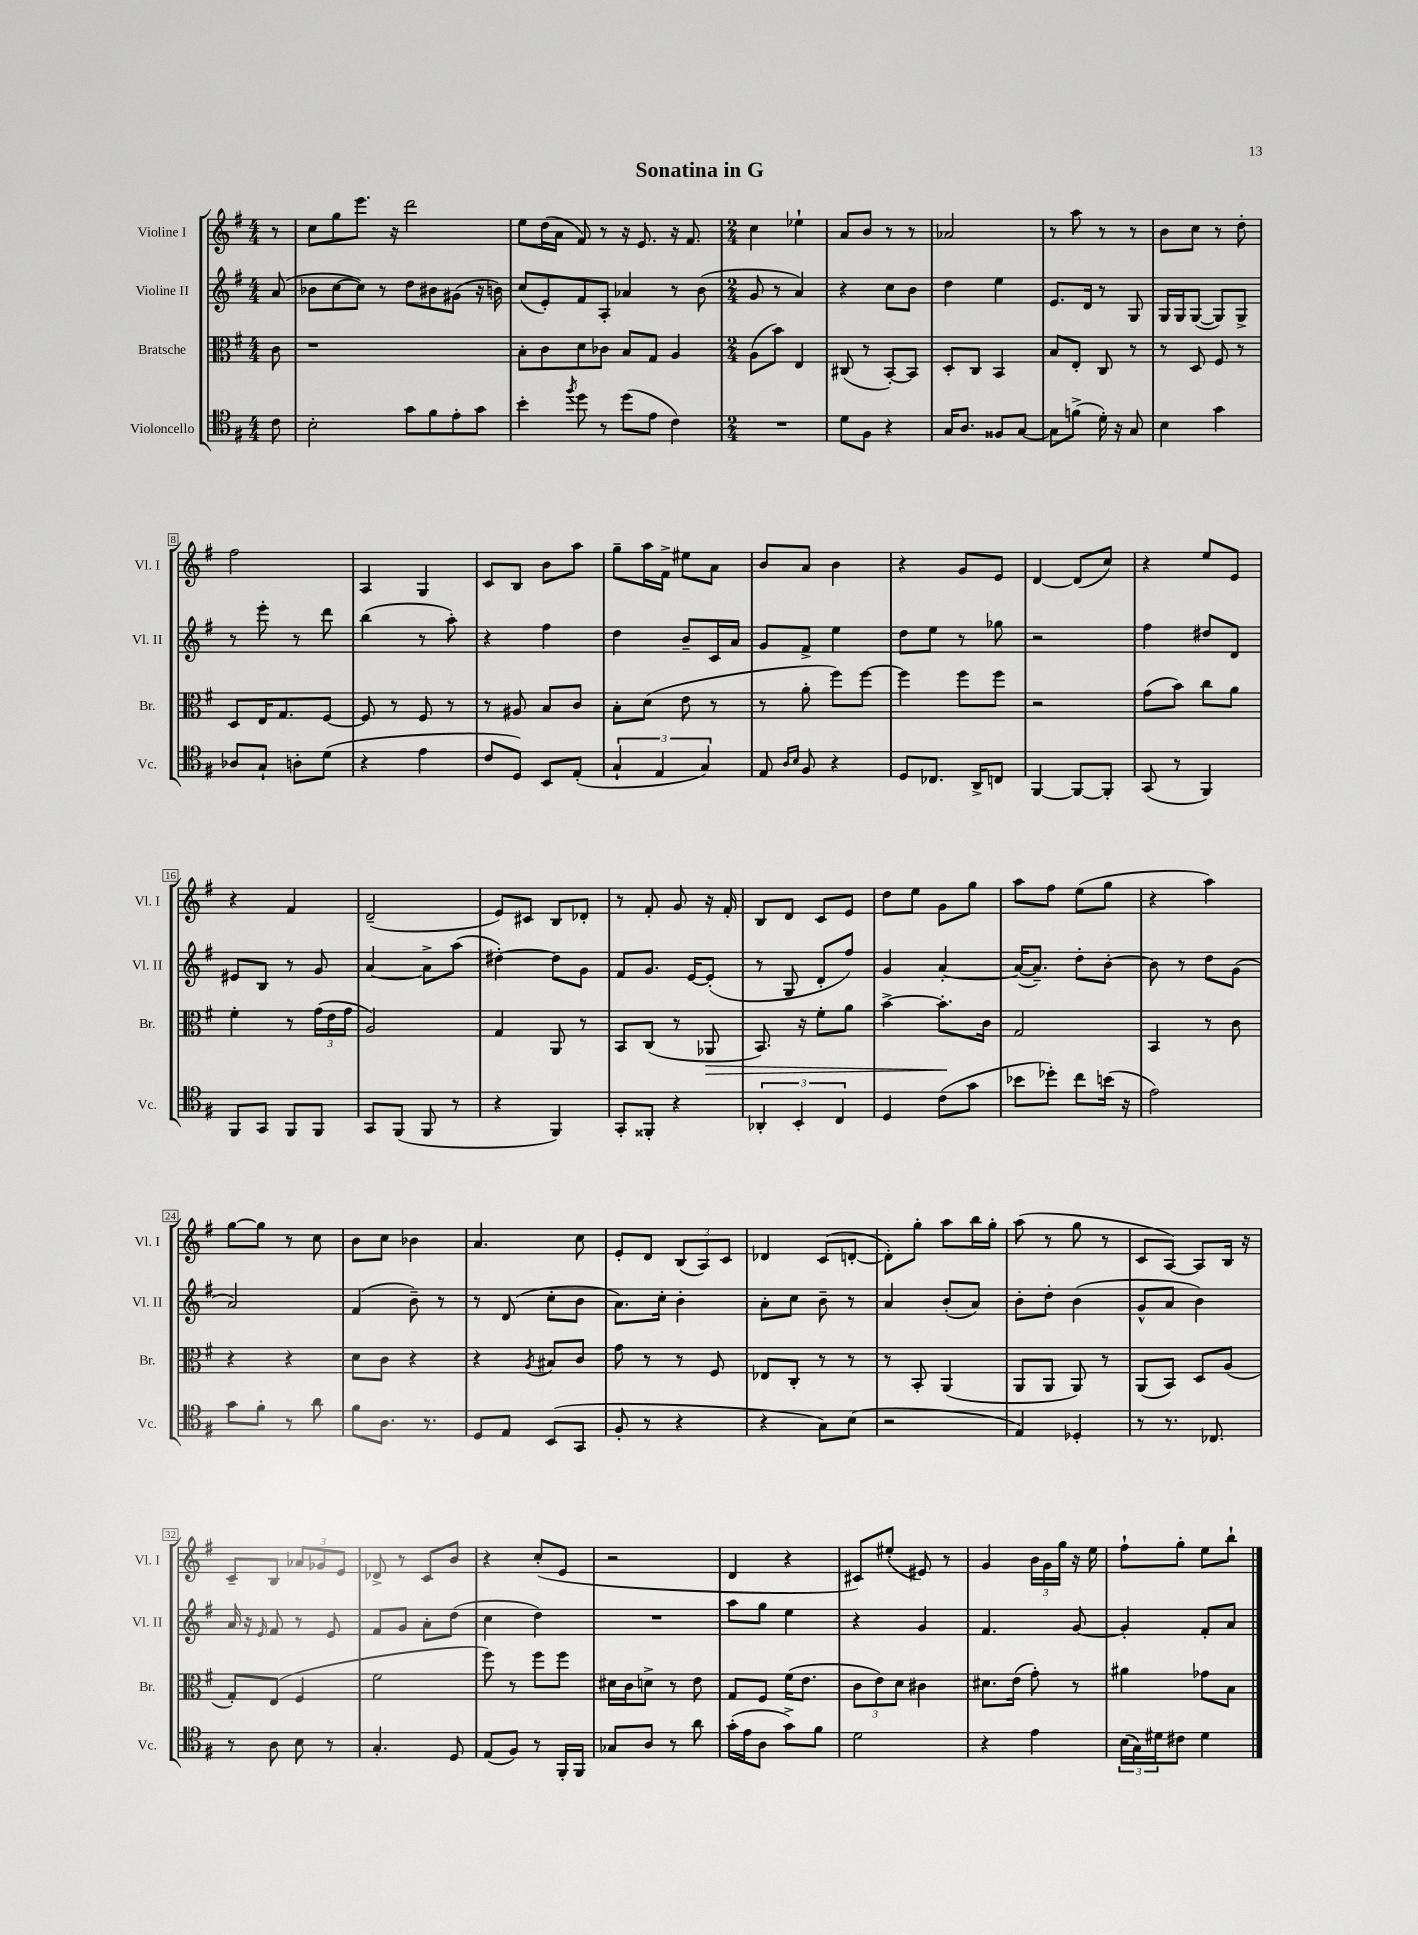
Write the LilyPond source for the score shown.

\header { title = "Sonatina in G" }
<<
\new StaffGroup <<
\new Staff = "s0" \with { instrumentName = "Violine I" shortInstrumentName = "Vl. I" } {
    \clef treble \key g \major \numericTimeSignature \time 4/4 \partial 8
    r8 |
    c''8 g''8 e'''8. r16 d'''2 |
    e''8 d''16( a'16 fis'8) r8 r16 e'8. r16 fis'8. |
    \numericTimeSignature \time 2/4 c''4 ees''4-! |
    a'8 b'8 r8 r8 |
    aes'2 |
    r8 a''8 r8 r8 |
    b'8 c''8 r8 d''8-. |
    fis''2 |
    a4 g4 |
    c'8 b8 b'8 a''8 |
    g''8-- a''16 fis'16-> eis''8 a'8 |
    b'8 a'8 b'4 |
    r4 g'8 e'8 |
    d'4~ d'8( c''8) |
    r4 e''8 e'8 |
    r4 fis'4 |
    d'2--( |
    e'8) cis'8 b8 des'8-. |
    r8 fis'8-. g'8 r16 fis'16-. |
    b8 d'8 c'8 e'8 |
    d''8 e''8 g'8 g''8 |
    a''8 fis''8 e''8( g''8 |
    r4 a''4) |
    g''8~ g''8 r8 c''8 |
    b'8 c''8 bes'4 |
    a'4. c''8 |
    e'8-. d'8 \tuplet 3/2 { b8( a8) c'8 } |
    des'4 c'8( d'8~-. |
    d'8-.) g''8-. a''8 b''16 g''16-. |
    a''8( r8 g''8 r8 |
    c'8 a8~) a8 b16 r16 |
    c'8-- b8 \tuplet 3/2 { aes'8 ges'8 e'8 } |
    des'8-> r8 c'8 b'8 |
    r4 c''8-.( e'8 |
    r2 |
    d'4 r4 |
    cis'8) eis''8-.( eis'8) r8 |
    g'4 \tuplet 3/2 { b'16 g'16 g''16 } r16 e''16 |
    fis''8-! g''8-. e''8 b''8-! \bar "|." |
}
\new Staff = "s1" \with { instrumentName = "Violine II" shortInstrumentName = "Vl. II" } {
    \clef treble \key g \major \numericTimeSignature \time 4/4 \partial 8
    a'8( |
    bes'8 c''8~ c''8) r8 d''8 bis'8 gis'8( r16 b'16) |
    c''8( e'8-.) fis'8 a8-. aes'4 r8 b'8( |
    \numericTimeSignature \time 2/4 g'8 r8 a'4) |
    r4 c''8 b'8 |
    d''4 e''4 |
    e'8. d'16 r8 g8 |
    g16 g16 g8~( g8) g8-> |
    r8 e'''8-. r8 d'''8 |
    b''4( r8 a''8-.) |
    r4 fis''4 |
    d''4 b'8-- c'16 a'16 |
    g'8 fis'8-> e''4 |
    d''8 e''8 r8 ges''8 |
    r2 |
    fis''4 dis''8 d'8 |
    eis'8 b8 r8 g'8 |
    a'4~ a'8-> a''8( |
    dis''4~-.) dis''8 g'8 |
    fis'8 g'8. e'16~ e'8-.( |
    r8 g8 d'8-. fis''8) |
    g'4 a'4~-. |
    a'16~( a'8.--) d''8-. b'8~-. |
    b'8 r8 d''8 g'8( |
    a'2) |
    fis'4( b'8--) r8 |
    r8 d'8( c''8-. b'8 |
    a'8.) c''16-. b'4-. |
    a'8-. c''8 b'8-- r8 |
    a'4 b'8-.( a'8) |
    b'8-. d''8-. b'4( |
    g'8-^ a'8 b'4) |
    a'16 r16 \grace { e'16 } fis'8 r8 e'8 |
    fis'8 g'8 a'8-. d''8( |
    c''4 d''4) |
    R2 |
    a''8 g''8 e''4 |
    r4 g'4 |
    fis'4. g'8~ |
    g'4-. fis'8-. a'8 \bar "|." |
}
\new Staff = "s2" \with { instrumentName = "Bratsche" shortInstrumentName = "Br." } {
    \clef alto \key g \major \numericTimeSignature \time 4/4 \partial 8
    c'8 |
    r1 |
    b8-. c'8 d'8 ces'8 b8 g8 a4 |
    \numericTimeSignature \time 2/4 a8( b'8) e4 |
    cis8( r8 b,8~-.) b,8 |
    d8-. c8 b,4 |
    b8 e8-. c8 r8 |
    r8 d8 fis8 r8 |
    d8 e16 g8. fis8~ |
    fis8 r8 fis8 r8 |
    r8 ais8 b8 c'8 |
    b8-. d'8( e'8 r8 |
    r8 a'8-. fis''8) fis''8~ |
    fis''4 fis''8 fis''8 |
    r2 |
    g'8( b'8) c''8 a'8 |
    fis'4-. r8 \tuplet 3/2 { g'16( e'16 g'16 } |
    a2) |
    g4 a,8 r8 |
    b,8 c8( r8 aes,8\> |
    b,8.) r16 fis'8-. a'8 |
    b'4~-> b'8.-.\! c'16 |
    g2 |
    b,4 r8 c'8 |
    r4 r4 |
    d'8 c'8 r4 |
    r4 \acciaccatura { a8 } bis8 c'8 |
    g'8 r8 r8 fis8 |
    ees8 c8-. r8 r8 |
    r8 b,8-. a,4( |
    a,8 a,8 a,8) r8 |
    a,8( b,8) d8 a8( |
    g8-.) e8( fis4 |
    fis'2 |
    fis''8) r8 fis''8 fis''8 |
    dis'16 c'16 d'8-> r8 e'8 |
    g8 fis8 fis'16( e'8. |
    \tuplet 3/2 { c'8 e'8) d'8 } cis'4 |
    dis'8. e'16( g'8-.) r8 |
    ais'4 ges'8 b8 \bar "|." |
}
\new Staff = "s3" \with { instrumentName = "Violoncello" shortInstrumentName = "Vc." } {
    \clef tenor \key g \major \numericTimeSignature \time 4/4 \partial 8
    c'8 |
    b2-. g'8 fis'8 e'8-. g'8 |
    b'4-. \acciaccatura { fis''8 } d''8 r8 d''8( e'8 c'4) |
    \numericTimeSignature \time 2/4 R2 |
    d'8 fis8 r4 |
    g16 a8. fisis8 g8~ |
    g8 f'8->( d'16-.) r16 g8 |
    b4 g'4 |
    aes8 g8-! a8-. d'8( |
    r4 e'4 |
    c'8 d8) b,8 e8-.( |
    \tuplet 3/2 { g4-! e4 g4) } |
    e8 \grace { a16 b16 } fis8 r4 |
    d8 ces8. a,16-> c8 |
    fis,4~ fis,8~ fis,8-. |
    g,8( r8 fis,4) |
    fis,8 g,8 fis,8 fis,8 |
    g,8 fis,8( fis,8 r8 |
    r4 fis,4) |
    g,8-. fisis,8-. r4 |
    \tuplet 3/2 { aes,4-. b,4-. c4 } |
    d4 c'8( g'8 |
    bes'8 des''8-.) c''8 b'16( r16 |
    e'2) |
    g'8 fis'8-. r8 a'8 |
    fis'8 a8. r8. |
    d8 e8 b,8( g,8 |
    fis8-. r8 r4 |
    r4 g8) b8( |
    r2 |
    e4) des4-. |
    r8 r8. ces8. |
    r8 a8 b8 r8 |
    g4.-. d8 |
    e8( fis8) r8 fis,16-. fis,16 |
    ges8 a8 r8 a'8 |
    g'16-.( e'16 a8 g'8->) fis'8 |
    d'2 |
    r4 e'4 |
    \tuplet 3/2 { b16( g16) dis'16 } cis'8 dis'4 \bar "|." |
}
>>
>>
\layout { \context { \Score \override BarNumber.stencil = #(make-stencil-boxer 0.1 0.3 ly:text-interface::print) } }
